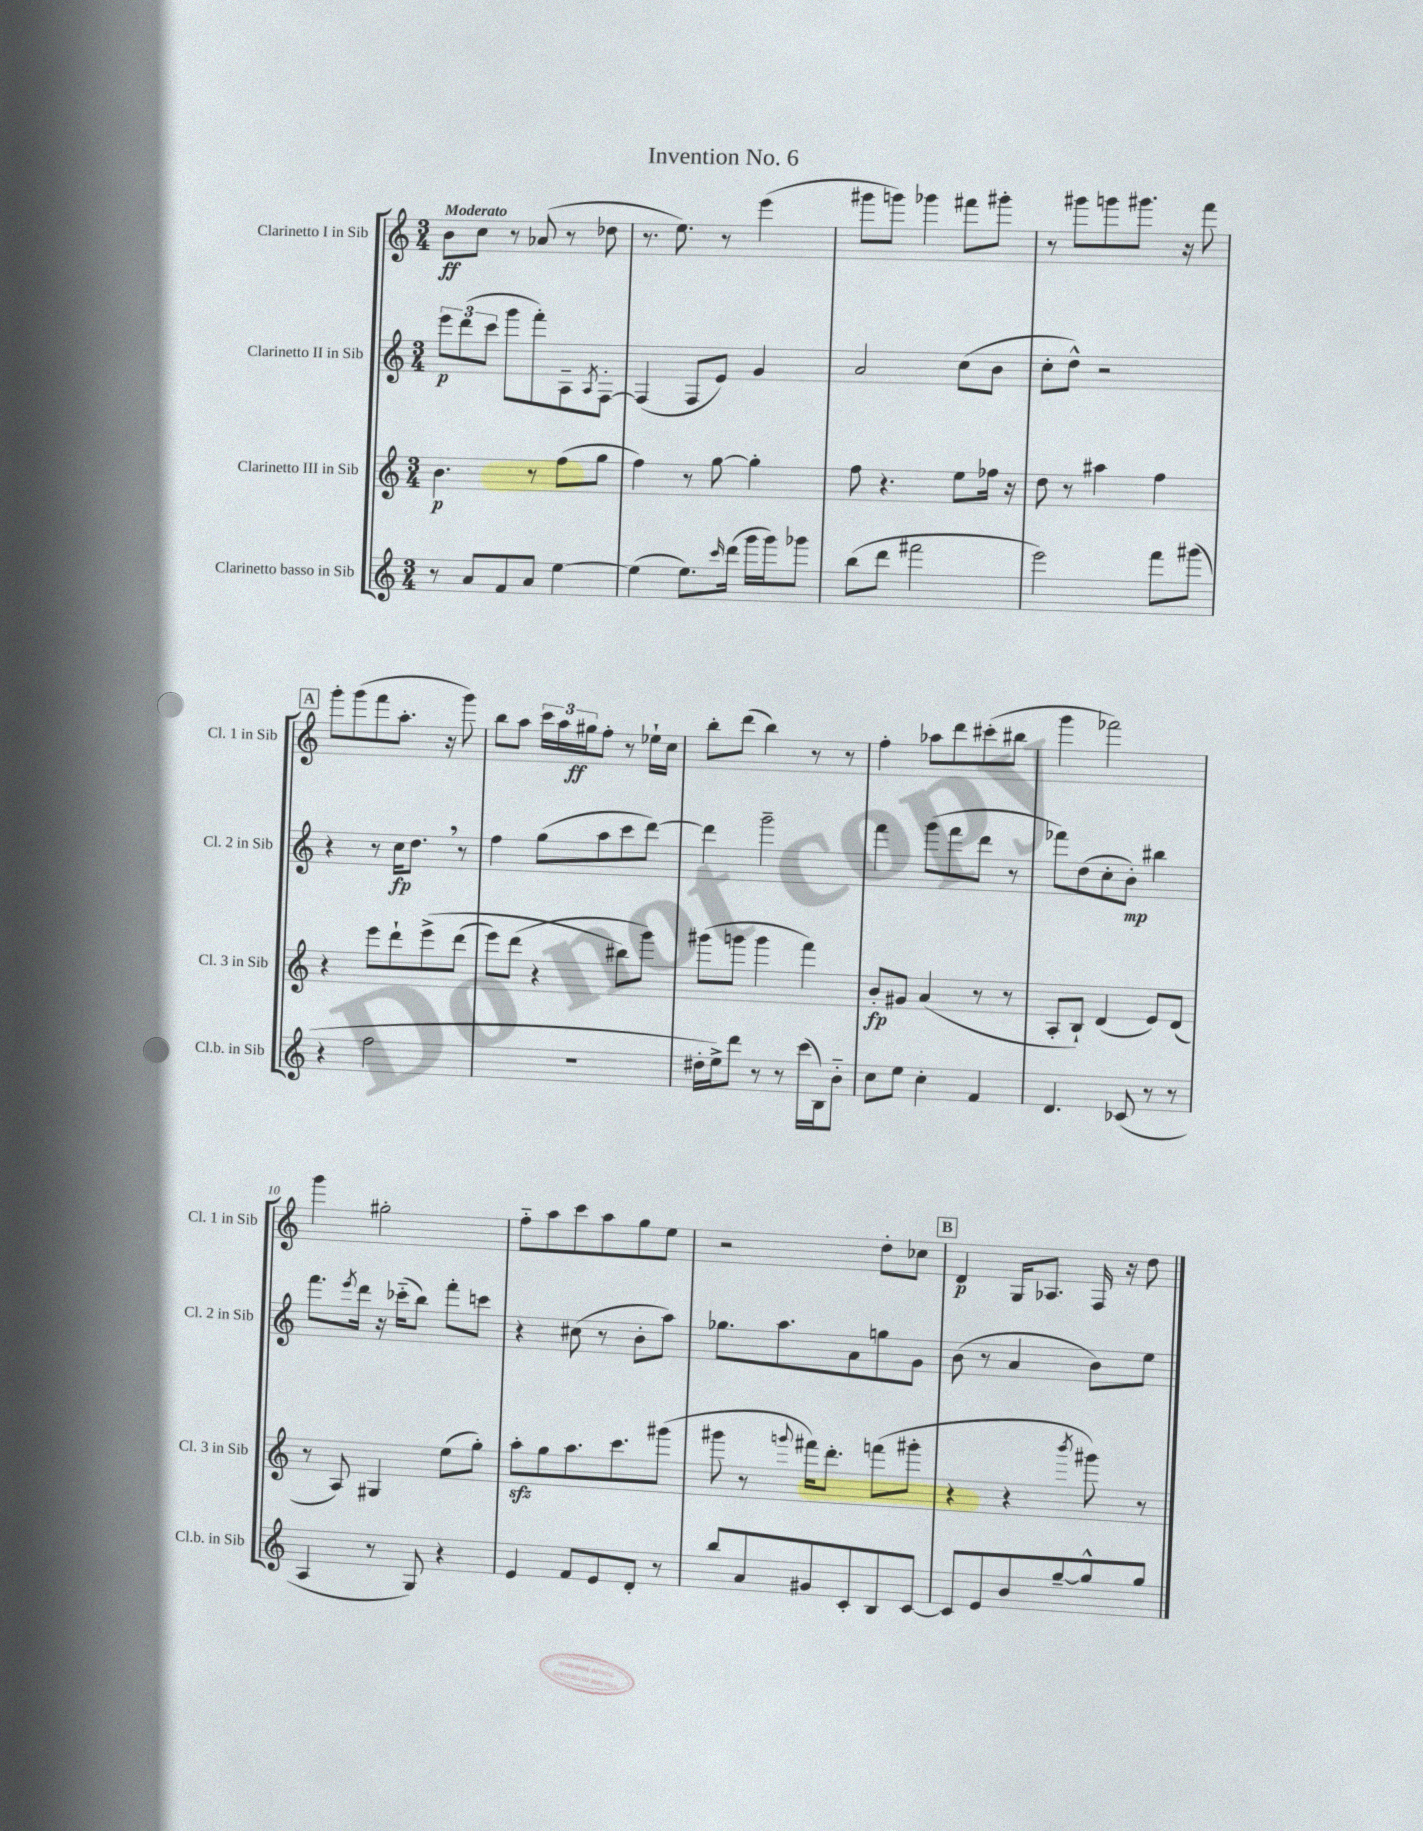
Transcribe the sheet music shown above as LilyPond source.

\header { title = "Invention No. 6" }
<<
\new StaffGroup <<
\new Staff = "s0" \with { instrumentName = "Clarinetto I in Sib" shortInstrumentName = "Cl. 1 in Sib" } {
    \clef treble \key c \major \numericTimeSignature \time 3/4 \tempo "Moderato"
    b'8\ff c''8 r8 aes'8( r8 des''8 |
    r8. e''8.) r8 e'''4( |
    gis'''8 g'''8) ges'''4 fis'''8 gis'''8-. |
    r8 gis'''8 g'''8 gis'''8. r16 f'''8 |
    \mark \markup { \box "A" } g'''8-. g'''8( f'''8 a''8.-. r16 g'''8) |
    b''8 a''8 \tuplet 3/2 { c'''16 a''16 gis''16\ff } f''8-. r8 ees''16-! c''16 |
    b''8-. d'''8( b''4) r8 r8 |
    f''4-. aes''8 d'''8 cis'''8-.( bis''8 |
    g'''4 fes'''2) |
    g'''4 gis''2-. |
    f''8-_ a''8 c'''8 a''8 g''8 e''8 |
    r2 d''8-. ces''8 |
    \mark \markup { \box "B" } d'4\p g16 aes8. f16 r16 d''8 \bar "|." |
}
\new Staff = "s1" \with { instrumentName = "Clarinetto II in Sib" shortInstrumentName = "Cl. 2 in Sib" } {
    \clef treble \key c \major \numericTimeSignature \time 3/4
    \tuplet 3/2 { e'''8\p d'''8( c'''8 } g'''8 f'''8-.) a8-- \acciaccatura { a8 } f8~-. |
    f4( f8 e'8) g'4 |
    a'2 c''8( b'8 |
    c''8-. d''8-^) r2 |
    \mark \markup { \box "A" } r4 r8 c''16\fp d''8. \breathe r8 |
    f''4 g''8( a''8 c'''8 d'''8~) |
    d'''4 g'''2-- |
    f'''4 g'''8( f'''8 d'''8 r8 |
    fes'''8) d''8( c''8-. b'8-.\mp) bis''4 |
    f'''8. \acciaccatura { e'''8 } d'''16 r16 ces'''16-_( b''8) f'''8-. c'''8 |
    r4 cis''8( r8 b'8-. a''8) |
    ges''8. a''8. a'8 g''8 g'8 |
    \mark \markup { \box "B" } b'8( r8 a'4 b'8) e''8 \bar "|." |
}
\new Staff = "s2" \with { instrumentName = "Clarinetto III in Sib" shortInstrumentName = "Cl. 3 in Sib" } {
    \clef treble \key c \major \numericTimeSignature \time 3/4
    b'4.\p r8 f''8( g''8 |
    f''4) r8 g''8~ g''4-. |
    f''8 r4. e''8 fes''16 r16 |
    d''8 r8 ais''4 f''4 |
    \mark \markup { \box "A" } r4 e'''8 d'''8-! e'''8->\( d'''8( |
    e'''8) d'''8( r4 bis''8\) g'''8) |
    gis'''8( g'''8 g'''4 f'''4) |
    b'8-.\fp gis'8 a'4( r8 r8 |
    a8-. b8-!) d'4( e'8) d'8( |
    r8 a8) gis4 e''8( g''8-.) |
    a''8-.\sfz g''8 a''8. c'''8. gis'''8( |
    gis'''8 r8 \appoggiatura { g'''8 } fis'''16) d'''8.-. f'''8( gis'''8-. |
    \mark \markup { \box "B" } r4 r4 \acciaccatura { b'''8 } gis'''8) r8 \bar "|." |
}
\new Staff = "s3" \with { instrumentName = "Clarinetto basso in Sib" shortInstrumentName = "Cl.b. in Sib" } {
    \clef treble \key c \major \numericTimeSignature \time 3/4
    r8 a'8 f'8 a'8 e''4~ |
    e''4( e''8.) \grace { c'''16 } d'''16( g'''16 g'''16) ges'''8 |
    b''8( d'''8 fis'''2 |
    e'''2) f'''8 gis'''8( |
    \mark \markup { \box "A" } r4 f''2 |
    R2. |
    dis''16-. e''16->) d'''8 r8 r8 c'''16( b16) b'8-_ |
    c''8 e''8 c''4-. f'4 |
    d'4. ces'8( r8 r8 |
    a4 r8 g8) r4 |
    e'4 f'8 e'8 d'8-. r8 |
    b''8 a'8 gis'8 c'8-. b8 c'8~ |
    \mark \markup { \box "B" } c'8 e'8 b'8 g''8~-- g''8-^ g''8 \bar "|." |
}
>>
>>
